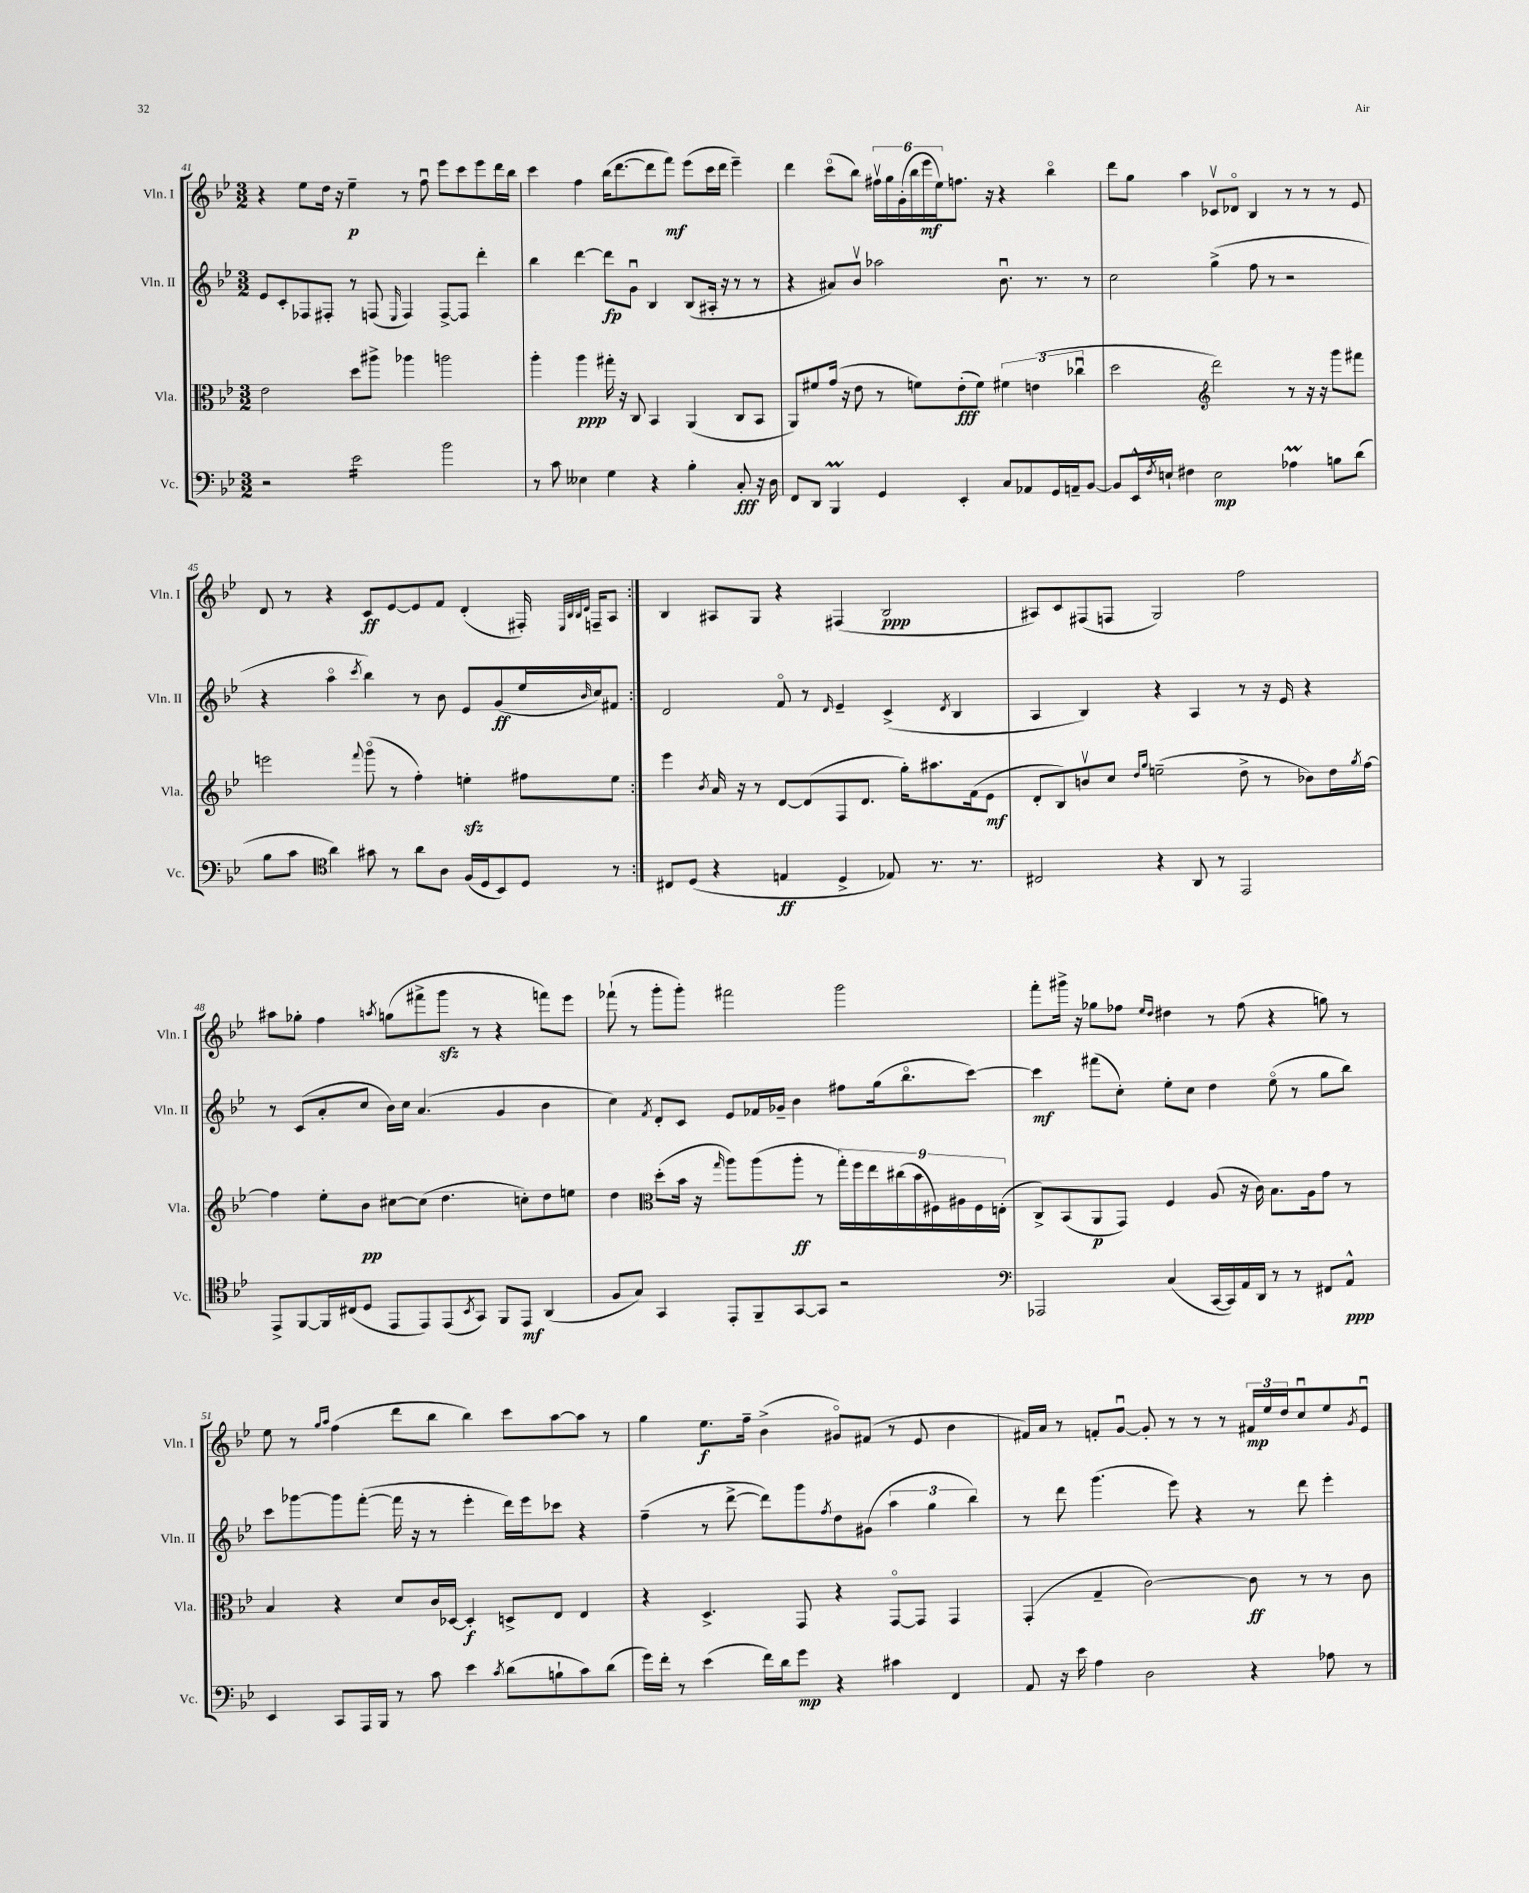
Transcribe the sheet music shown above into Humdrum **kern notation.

**kern	**dynam	**kern	**dynam	**kern	**dynam	**kern	**dynam
*part4	*part4	*part3	*part3	*part2	*part2	*part1	*part1
*staff4	*staff4	*staff3	*staff3	*staff2	*staff2	*staff1	*staff1
*I"Vc.	*	*I"Vla.	*	*I"Vln. II	*	*I"Vln. I	*
*I'Vc.	*	*I'Vla.	*	*I'Vln. II	*	*I'Vln. I	*
*clefF4	*	*clefC3	*	*clefG2	*	*clefG2	*
*k[b-e-]	*	*k[b-e-]	*	*k[b-e-]	*	*k[b-e-]	*
*M3/2	*	*M3/2	*	*M3/2	*	*M3/2	*
=41	=41	=41	=41	=41	=41	=41	=41
2r	.	2e-\	.	8e-/L	.	4r	.
.	.	.	.	8c'/	.	.	.
.	.	.	.	8F-X/	.	8ee-\L	.
.	.	.	.	8F#X'/J	.	16dd\Jk	.
.	.	.	.	.	.	16r	.
*tremolo	*	*	*	*	*	*	*
16e-\LL	.	8dd\L	.	8r	.	4ee-~\	p
16e-\	.	.	.	.	.	.	.
16e-\	.	8aa#X^\J	.	(8Fn/	.	.	.
16e-\	.	.	.	.	.	.	.
.	.	.	.	16qqE-/	.	.	.
16e-\	.	4aa-X\	.	4F/)	.	8r	.
16e-\	.	.	.	.	.	.	.
16e-\	.	.	.	.	.	8ffu\	.
16e-\JJ	.	.	.	.	.	.	.
*Xtremolo	*	*	*	*	*	*	*
2b-\	.	2aan\	.	[8F^/L	.	8eee-\L	.
.	.	.	.	8F/J]	.	8ccc\	.
.	.	.	.	4ddd'\	.	8eee-\	.
.	.	.	.	.	.	16ddd\L	.
.	.	.	.	.	.	16bb-\JJ	.
=42	=42	=42	=42	=42	=42	=42	=42
8r	.	4aa'\	.	4bb-\	.	4ccc\	.
8c\	.	.	.	.	.	.	.
4E--X\	.	4aa\	ppp	[4ddd\	.	4ff\	.
4G\	.	16gg#X'\	.	8ddd\L]	fp	(16bb-\KL	.
.	.	16r	.	.	.	[8.ddd\	.
.	.	8C/	.	8gu\J	.	.	.
4r	.	4BB-/	.	4B-/	.	8ddd\]	.
.	.	.	.	.	.	8fff\J)	mf
4B-'\	.	(4AA/	.	(8B-/L	.	(8eee-\L	.
.	.	.	.	16A#X'/Jk	.	16ccc\L	.
.	.	.	.	16r	.	16ddd\JJ	.
8C'/	fff	8C/L	.	8r	.	4eee-~\)	.
16r	.	8BB-/J	.	8r	.	.	.
16D\	.	.	.	.	.	.	.
=43	=43	=43	=43	=43	=43	=43	=43
8FF/L	.	8AA/L)	.	4r	.	4ddd\	.
8DD/J	.	8f#X/	.	.	.	.	.
4BBB-M/	.	(16g/Jk	.	8a#X/L)	.	(8ccc\L	.
.	.	16r	.	.	.	.	.
.	.	8e-\	.	8b-v/J	.	8bb-\J)	.
4GG/	.	8r	.	2aa-X\	.	24ff#Xv\LL	.
.	.	.	.	.	.	24gg\	.
.	.	.	.	.	.	(24g'\	.
.	.	8fn\L)	.	.	.	24bb-\	.
.	.	.	.	.	.	24eee-\	mf
.	.	.	.	.	.	24ee-\J)	.
4EE-'/	.	(8e-'\	fff	.	.	8.ffn\J	.
.	.	8f\J)	.	.	.	.	.
.	.	.	.	.	.	16r	.
8C/L	.	6f#X\	.	8.b-u\	.	4r	.
8AA-X/	.	.	.	.	.	.	.
.	.	(6en\	.	.	.	.	.
.	.	.	.	8.r	.	.	.
16GG/L	.	.	.	.	.	4bb-\	.
16AAn~/J	.	.	.	.	.	.	.
.	.	6cc-Xu\	.	.	.	.	.
[8BB-/J	.	.	.	8r	.	.	.
=44	=44	=44	=44	=44	=44	=44	=44
8BB-/L]	.	2dd\	.	2cc\	.	8ddd\L	.
16EE-^^/L	.	.	.	.	.	8gg\J	.
8qF/	.	.	.	.	.	.	.
16En`/JJ	.	.	.	.	.	.	.
4F#X\	.	.	.	.	.	4aa\	.
*	*	*clefG2	*	*	*	*	*
2E\	mp	2ddd\)	.	(4gg^\	.	8c-Xv/L	.
.	.	.	.	.	.	8d-X/J	.
.	.	.	.	8ff\	.	4B-/	.
.	.	.	.	8r	.	.	.
4A-XM\	.	8r	.	2r	.	8r	.
.	.	16r	.	.	.	8r	.
.	.	16r	.	.	.	.	.
8Bn\L	.	8ggg\L	.	.	.	8r	.
(8d\J	.	8fff#X\J	.	.	.	8e-/	.
!!LO:LB:g=z
=45	=45	=45	=45	=45	=45	=45	=45
8B-\L	.	2eeen\	.	4r	.	8d/	.
8c\J	.	.	.	.	.	8r	.
*clefC4	*	*	*	*	*	*	*
4a\)	.	.	.	4aa\	.	4r	.
.	.	8qqfff/	.	8qccc/	.	.	.
8g#X\	.	(8ggg\	.	4bb-\)	.	8c/L	ff
8r	.	8r	.	.	.	[8e-/	.
8a\L	.	4ff'\)	.	8r	.	8e-/]	.
8A\J	.	.	.	8b-\	.	8f/J	.
(16F/LL	.	4eenzz'\	.	8e-/L	.	(4d'/	.
16D/J	.	.	.	.	.	.	.
8BB-/)	.	.	.	(8g/	ff	.	.
8D/J	.	8ff#X\L	.	16ee-/L	.	16F#X'/)	.
.	.	.	.	.	.	32qqE-/LLL	.
.	.	.	.	.	.	32qqB-/	.
.	.	.	.	.	.	32qqB-/	.
.	.	.	.	16qqb-/	.	32qqd/JJJ	.
.	.	.	.	16cc/J)	.	16Fn~/KL	.
8r	.	8ee\J	.	8f#X/J	.	8A/J	.
=46:|!	=46:|!	=46:|!	=46:|!	=46:|!	=46:|!	=46:|!	=46:|!
8C#X/L	.	4eee-\	.	2d/	.	4B-/	.
(8D/J	.	.	.	.	.	.	.
.	.	8qb-/	.	.	.	.	.
4r	.	16a/	.	.	.	8A#X/L	.
.	.	16r	.	.	.	.	.
.	.	8r	.	.	.	8G/J	.
4En/	ff	[8d/L	.	8f/	.	4r	.
.	.	(8d/]	.	8r	.	.	.
.	.	.	.	16qqd/	.	.	.
4D^/	.	8F/	.	4e-~/	.	(4F#X/	.
.	.	8.d/J	.	.	.	.	.
8E-X/)	.	.	.	(4c^/	.	2B-/	ppp
.	.	16gg'\KL)	.	.	.	.	.
8.r	.	8.aa#X\	.	.	.	.	.
.	.	.	.	8qd/	.	.	.
.	.	.	.	4B-/	.	.	.
8.r	.	(16f\k	.	.	.	.	.
.	.	8e-\J	mf	.	.	.	.
=47	=47	=47	=47	=47	=47	=47	=47
2C#X/	.	8d'/L	.	4A/	.	8A#X/L)	.
.	.	8B-/)	.	.	.	8c/	.
.	.	8bnv/	.	4B-/)	.	(8F#X/	.
.	.	8cc/J	.	.	.	8Fn/J	.
.	.	16qqdd/LL	.	.	.	.	.
.	.	16qqgg/JJ	.	.	.	.	.
4r	.	(2een~\	.	4r	.	2G/)	.
8AA/	.	.	.	4A/	.	.	.
8r	.	.	.	.	.	.	.
2EE-/	.	8dd^\	.	8r	.	2ff\	.
.	.	8r	.	16r	.	.	.
.	.	.	.	16e-/	.	.	.
.	.	8b-X\L)	.	4r	.	.	.
.	.	16dd\L	.	.	.	.	.
.	.	8qgg/	.	.	.	.	.
.	.	[16ff\JJ	.	.	.	.	.
!!LO:LB:g=z
=48	=48	=48	=48	=48	=48	=48	=48
8EE-^/L	.	4ff\]	.	8r	.	8aa#X\L	.
[8FF/	.	.	.	(8c/L	.	8gg-X'\J	.
16FF/L]	.	8ee-'\L	.	8a'/	.	4ff\	.
(16C#X/J	.	.	.	.	.	.	.
8D/J	.	8b-\J	pp	8cc/J	.	.	.
.	.	.	.	.	.	8qaan/	.
8EE-/L	.	[8cc#X\L	.	16b-\LL)	.	(8ggn\L	.
.	.	.	.	16cc\JJ	.	.	.
8EE-/)	.	(8cc#\J]	.	(4.a/	.	8fff#X^\	.
(8EE-/	.	4.dd\	.	.	.	8gggzz\J	.
8qBB-/	.	.	.	.	.	.	.
8GG/J)	.	.	.	.	.	8r	.
8FF/L	.	.	.	4g/	.	4r	.
8EE-/J	mf	8ccn'\L)	.	.	.	.	.
(4AA/	.	8dd\	.	4b-\	.	8fffn\L)	.
.	.	8een\J	.	.	.	8eee-\J	.
=49	=49	=49	=49	=49	=49	=49	=49
8F/L	.	4dd\	.	4cc\)	.	(8fff-X`\	.
8G/J)	.	.	.	.	.	8r	.
*	*	*clefC3	*	*	*	*	*
.	.	.	.	8qf/	.	.	.
4GG/	.	(8dd'\L	.	8d'/L	.	8ggg'\L	.
.	.	16b-\Jk	.	8c/J	.	8ggg'\J)	.
.	.	16r	.	.	.	.	.
.	.	16qqgg/	.	.	.	.	.
8EE-'/L	.	8aa\L)	.	8e-/L	.	2fff#X\	.
8FF~/	.	(8aa\	.	16f-X/L	.	.	.
.	.	.	.	16g-X~/JJ	.	.	.
[8GG/	.	8aa'\J	ff	4b-\	.	.	.
8GG/J]	.	8r	.	.	.	.	.
2r	.	18gg'\LL)	.	8ff#X\L	.	2ggg\	.
.	.	18ff\	.	.	.	.	.
.	.	18ee-\	.	.	.	.	.
.	.	.	.	(16gg\k	.	.	.
.	.	(18cc#X\	.	.	.	.	.
.	.	.	.	8.bb-\	.	.	.
.	.	18b-\	.	.	.	.	.
.	.	18F#X\)	.	.	.	.	.
.	.	18A#X\	.	.	.	.	.
.	.	.	.	[8ccc\J)	.	.	.
.	.	18F#\	.	.	.	.	.
.	.	(18En'\JJ	.	.	.	.	.
=50	=50	=50	=50	=50	=50	=50	=50
*clefF4	*	*	*	*	*	*	*
2AAA-X/	.	8C^/L)	.	4ccc\]	mf	8fff'\L	.
.	.	(8BB-/	.	.	.	16ggg#X^\Jk	.
.	.	.	.	.	.	16r	.
.	.	8AA/	p	(8fff#X\L	.	8gg-X\L	.
.	.	8GG/J)	.	8cc'\J)	.	8ff-X\J	.
.	.	.	.	.	.	16qqee-/LL	.
.	.	.	.	.	.	16qqdd/JJ	.
(4C/	.	4F/	.	8ee-'\L	.	4dd#X\	.
.	.	.	.	8cc\J	.	.	.
[16CC/LL	.	(8A/	.	4dd\	.	8r	.
16CC/])	.	.	.	.	.	.	.
16AA/	.	16r	.	.	.	(8ff-\	.
16DD/JJ	.	16c\)	.	.	.	.	.
8r	.	8.B-\L	.	(8ee-\	.	4r	.
8r	.	.	.	8r	.	.	.
.	.	16A\k	.	.	.	.	.
8FF#X/L	.	8g\J	.	8gg\L	.	8ggn\)	.
8AA^^/J	ppp	8r	.	8bb-\J)	.	8r	.
!!LO:LB:g=z
=51	=51	=51	=51	=51	=51	=51	=51
4EE-/	.	4B-/	.	8ccc\L	.	8ee-\	.
.	.	.	.	[8ggg-X\	.	8r	.
.	.	.	.	.	.	16qqgg/LL	.
.	.	.	.	.	.	16qqaa/JJ	.
8CC/L	.	4r	.	8ggg-\]	.	(4ff\	.
16AAA/L	.	.	.	([8fff'\J	.	.	.
16BBB-/JJ	.	.	.	.	.	.	.
8r	.	8d/L	.	16fff\]	.	8ddd\L	.
.	.	.	.	16r	.	.	.
8c\	.	16c/L	.	8r	.	8bb-\J	.
.	.	[16D-X/JJ	.	.	.	.	.
4e-\	.	4D-'/]	f	4eee-'\	.	4bb-\)	.
8qc/	.	.	.	.	.	.	.
(8d\L	.	8Dn^/L	.	16ddd\LL)	.	8ccc\L	.
.	.	.	.	16eee-\J	.	.	.
8Bn`\	.	8E-/J	.	8ccc-X\J	.	[8aa\	.
8c\)	.	4E-/	.	4r	.	8aa\J]	.
(8d\J	.	.	.	.	.	8r	.
=52	=52	=52	=52	=52	=52	=52	=52
16g\LL)	.	4r	.	(4ff~\	.	4gg\	.
16f'\JJ	.	.	.	.	.	.	.
8r	.	.	.	.	.	.	.
(4e-\	.	4.D^/	.	8r	.	8.ee-\L	f
.	.	.	.	[8ddd^\	.	.	.
.	.	.	.	.	.	16ff~\Jk	.
16f\LL)	.	.	.	8ddd\L])	.	(4b-^\	.
16d\J	.	.	.	.	.	.	.
8g\J	mp	8GG/	.	8ggg\	.	.	.
.	.	.	.	8qff/	.	.	.
4r	.	4r	.	8dd\	.	8g#X/L)	.
.	.	.	.	(8g#X\J	.	(8f#X/J	.
4c#X\	.	[8GG/L	.	6aa\	.	8r	.
.	.	8GG/J]	.	.	.	8e-/	.
.	.	.	.	6gg\	.	.	.
4FF/	.	4GG/	.	.	.	4b-\	.
.	.	.	.	6bb-\)	.	.	.
=53	=53	=53	=53	=53	=53	=53	=53
8AA/	.	(4GG'/	.	8r	.	16f#X/LL)	.
.	.	.	.	.	.	16a/JJ	.
16r	.	.	.	8ddd\	.	8r	.
16e-\	.	.	.	.	.	.	.
4A\	.	4G~/	.	(4.ggg\	.	8fn'/L	.
.	.	.	.	.	.	[8gu/J	.
2D\	.	[2c\)	.	.	.	8g'/]	.
.	.	.	.	8eee-\)	.	8r	.
.	.	.	.	4r	.	8r	.
.	.	.	.	.	.	8r	.
4r	.	8c\]	ff	8r	.	24f#X/LL	mp
.	.	.	.	.	.	24ee-/	.
.	.	.	.	.	.	24dd/J	.
.	.	8r	.	8ddd\	.	8ccu/	.
8A-X\	.	8r	.	4eee-'\	.	8ee-/	.
.	.	.	.	.	.	8qg/	.
8r	.	8c\	.	.	.	8e-u/J	.
==	==	==	==	==	==	==	==
*-	*-	*-	*-	*-	*-	*-	*-
